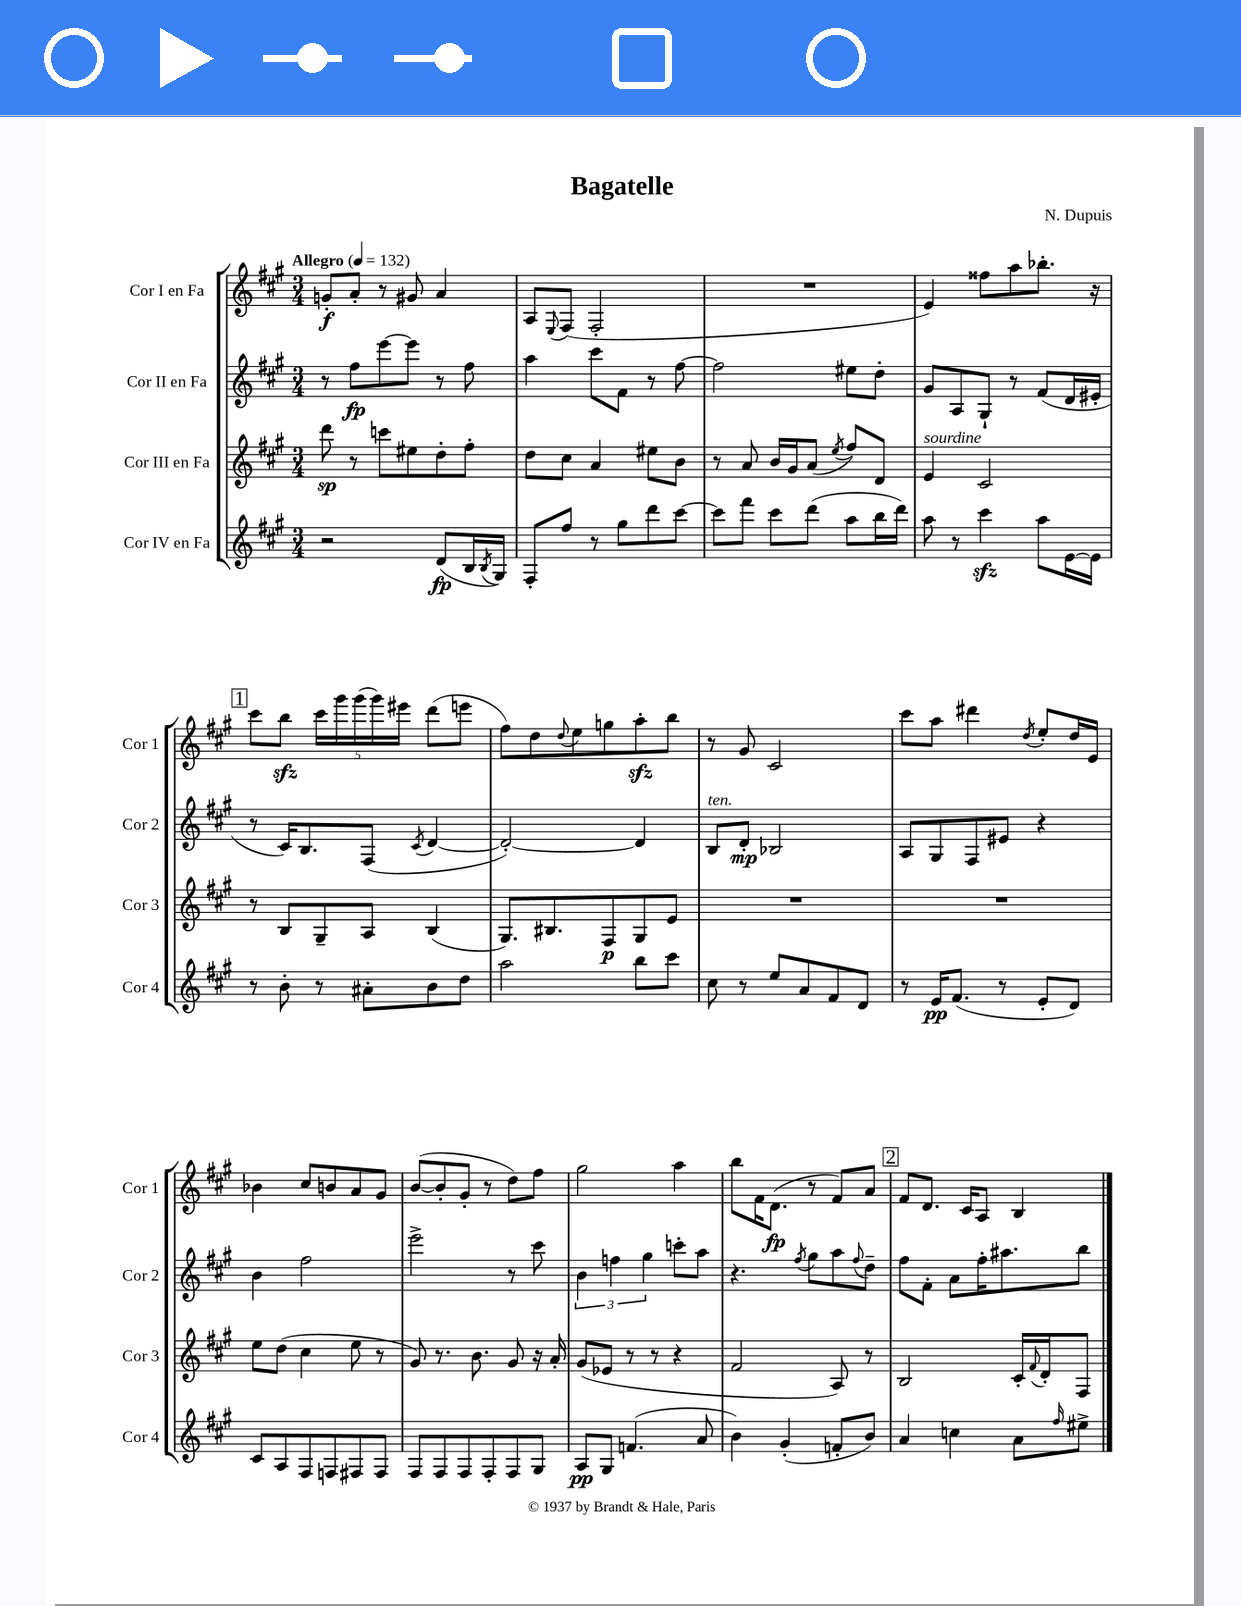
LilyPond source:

\header { title = "Bagatelle" composer = "N. Dupuis" }
<<
\new StaffGroup <<
\new Staff = "s0" \with { instrumentName = "Cor I en Fa" shortInstrumentName = "Cor 1" } {
    \clef treble \key a \major \numericTimeSignature \time 3/4 \tempo "Allegro" 4 = 132
    g'8-.\f a'8-. r8 gis'8 a'4 |
    a8 \appoggiatura { e8 } fis8( fis2-. |
    R2. |
    e'4) fisis''8 a''8 bes''8.-. r16 |
    \mark \markup { \box "1" } cis'''8 b''8\sfz \tuplet 5/4 { cis'''16 gis'''16 gis'''16( gis'''16) eis'''16 } d'''8( e'''8 |
    fis''8) d''8 \appoggiatura { d''8 } e''8 g''8 a''8-.\sfz b''8 |
    r8 gis'8 cis'2 |
    cis'''8 a''8 dis'''4 \acciaccatura { d''8 } e''8-. d''16 e'16 |
    bes'4 cis''8 b'8 a'8 gis'8 |
    b'8~( b'8-. gis'8-. r8 d''8) fis''8 |
    gis''2 a''4 |
    b''8 fis'16 d'8.\fp( r8 fis'8) a'8 |
    \mark \markup { \box "2" } fis'8 d'8. cis'16 a8 b4 \bar "|." |
}
\new Staff = "s1" \with { instrumentName = "Cor II en Fa" shortInstrumentName = "Cor 2" } {
    \clef treble \key a \major \numericTimeSignature \time 3/4
    r8 fis''8\fp e'''8~ e'''8 r8 fis''8 |
    a''4 cis'''8 fis'8 r8 fis''8~ |
    fis''2 eis''8 d''8-. |
    gis'8 a8 gis8-! r8 fis'8( d'16 eis'16-. |
    \mark \markup { \box "1" } r8 cis'16) b8. fis8( \acciaccatura { cis'8 } d'4~ |
    d'2~-.) d'4 |
    b8^\markup { \italic "ten." } d'8-.\mp bes2 |
    a8 gis8 fis8 eis'8 r4 |
    b'4 fis''2 |
    e'''2-> r8 cis'''8 |
    \tuplet 3/2 { b'4 f''4 gis''4 } c'''8-. a''8 |
    r4. \acciaccatura { fis''8 } gis''8 a''8 \appoggiatura { fis''8 } d''8-- |
    \mark \markup { \box "2" } fis''8 fis'8-. a'8 fis''16-. ais''8. b''8 \bar "|." |
}
\new Staff = "s2" \with { instrumentName = "Cor III en Fa" shortInstrumentName = "Cor 3" } {
    \clef treble \key a \major \numericTimeSignature \time 3/4
    d'''8\sp r8 c'''8 eis''8 d''8-. fis''8-. |
    d''8 cis''8 a'4 eis''8 b'8 |
    r8 a'8 b'16 gis'16 a'8( \acciaccatura { e''8 } fis''8) d'8 |
    e'4^\markup { \italic "sourdine" } cis'2 |
    \mark \markup { \box "1" } r8 b8 gis8-- a8 b4( |
    gis8.) bis8. fis8\p gis8 e'8 |
    R2. |
    R2. |
    e''8 d''8( cis''4 e''8 r8 |
    gis'8) r8. b'8. gis'8 r16 a'16-. |
    gis'8( ees'8 r8 r8 r4 |
    fis'2 a8) r8 |
    \mark \markup { \box "2" } b2 cis'16-. \appoggiatura { fis'8 } d'16-. fis8 \bar "|." |
}
\new Staff = "s3" \with { instrumentName = "Cor IV en Fa" shortInstrumentName = "Cor 4" } {
    \clef treble \key a \major \numericTimeSignature \time 3/4
    r2 d'8\fp( b16 \acciaccatura { b8 } gis16) |
    fis8-. fis''8 r8 gis''8 d'''8 cis'''8~ |
    cis'''8 fis'''8 cis'''8 d'''8( a''8 b''16 d'''16) |
    a''8 r8 cis'''4\sfz a''8 e'16~ e'16 |
    \mark \markup { \box "1" } r8 b'8-. r8 ais'8-. b'8 d''8 |
    a''2 b''8 cis'''8 |
    cis''8 r8 e''8 a'8 fis'8 d'8 |
    r8 e'16\pp fis'8.( r8 e'8-. d'8) |
    cis'8 a8 fis8 f8 fis8 fis8 |
    fis8 fis8 fis8 fis8-. fis8 gis8 |
    a8\pp gis8 f'4.( a'8 |
    b'4) gis'4-.( f'8-. b'8) |
    \mark \markup { \box "2" } a'4 c''4 a'8 \grace { fis''16 } eis''8-> \bar "|." |
}
>>
>>
\layout { \context { \Score \remove "Bar_number_engraver" } }
